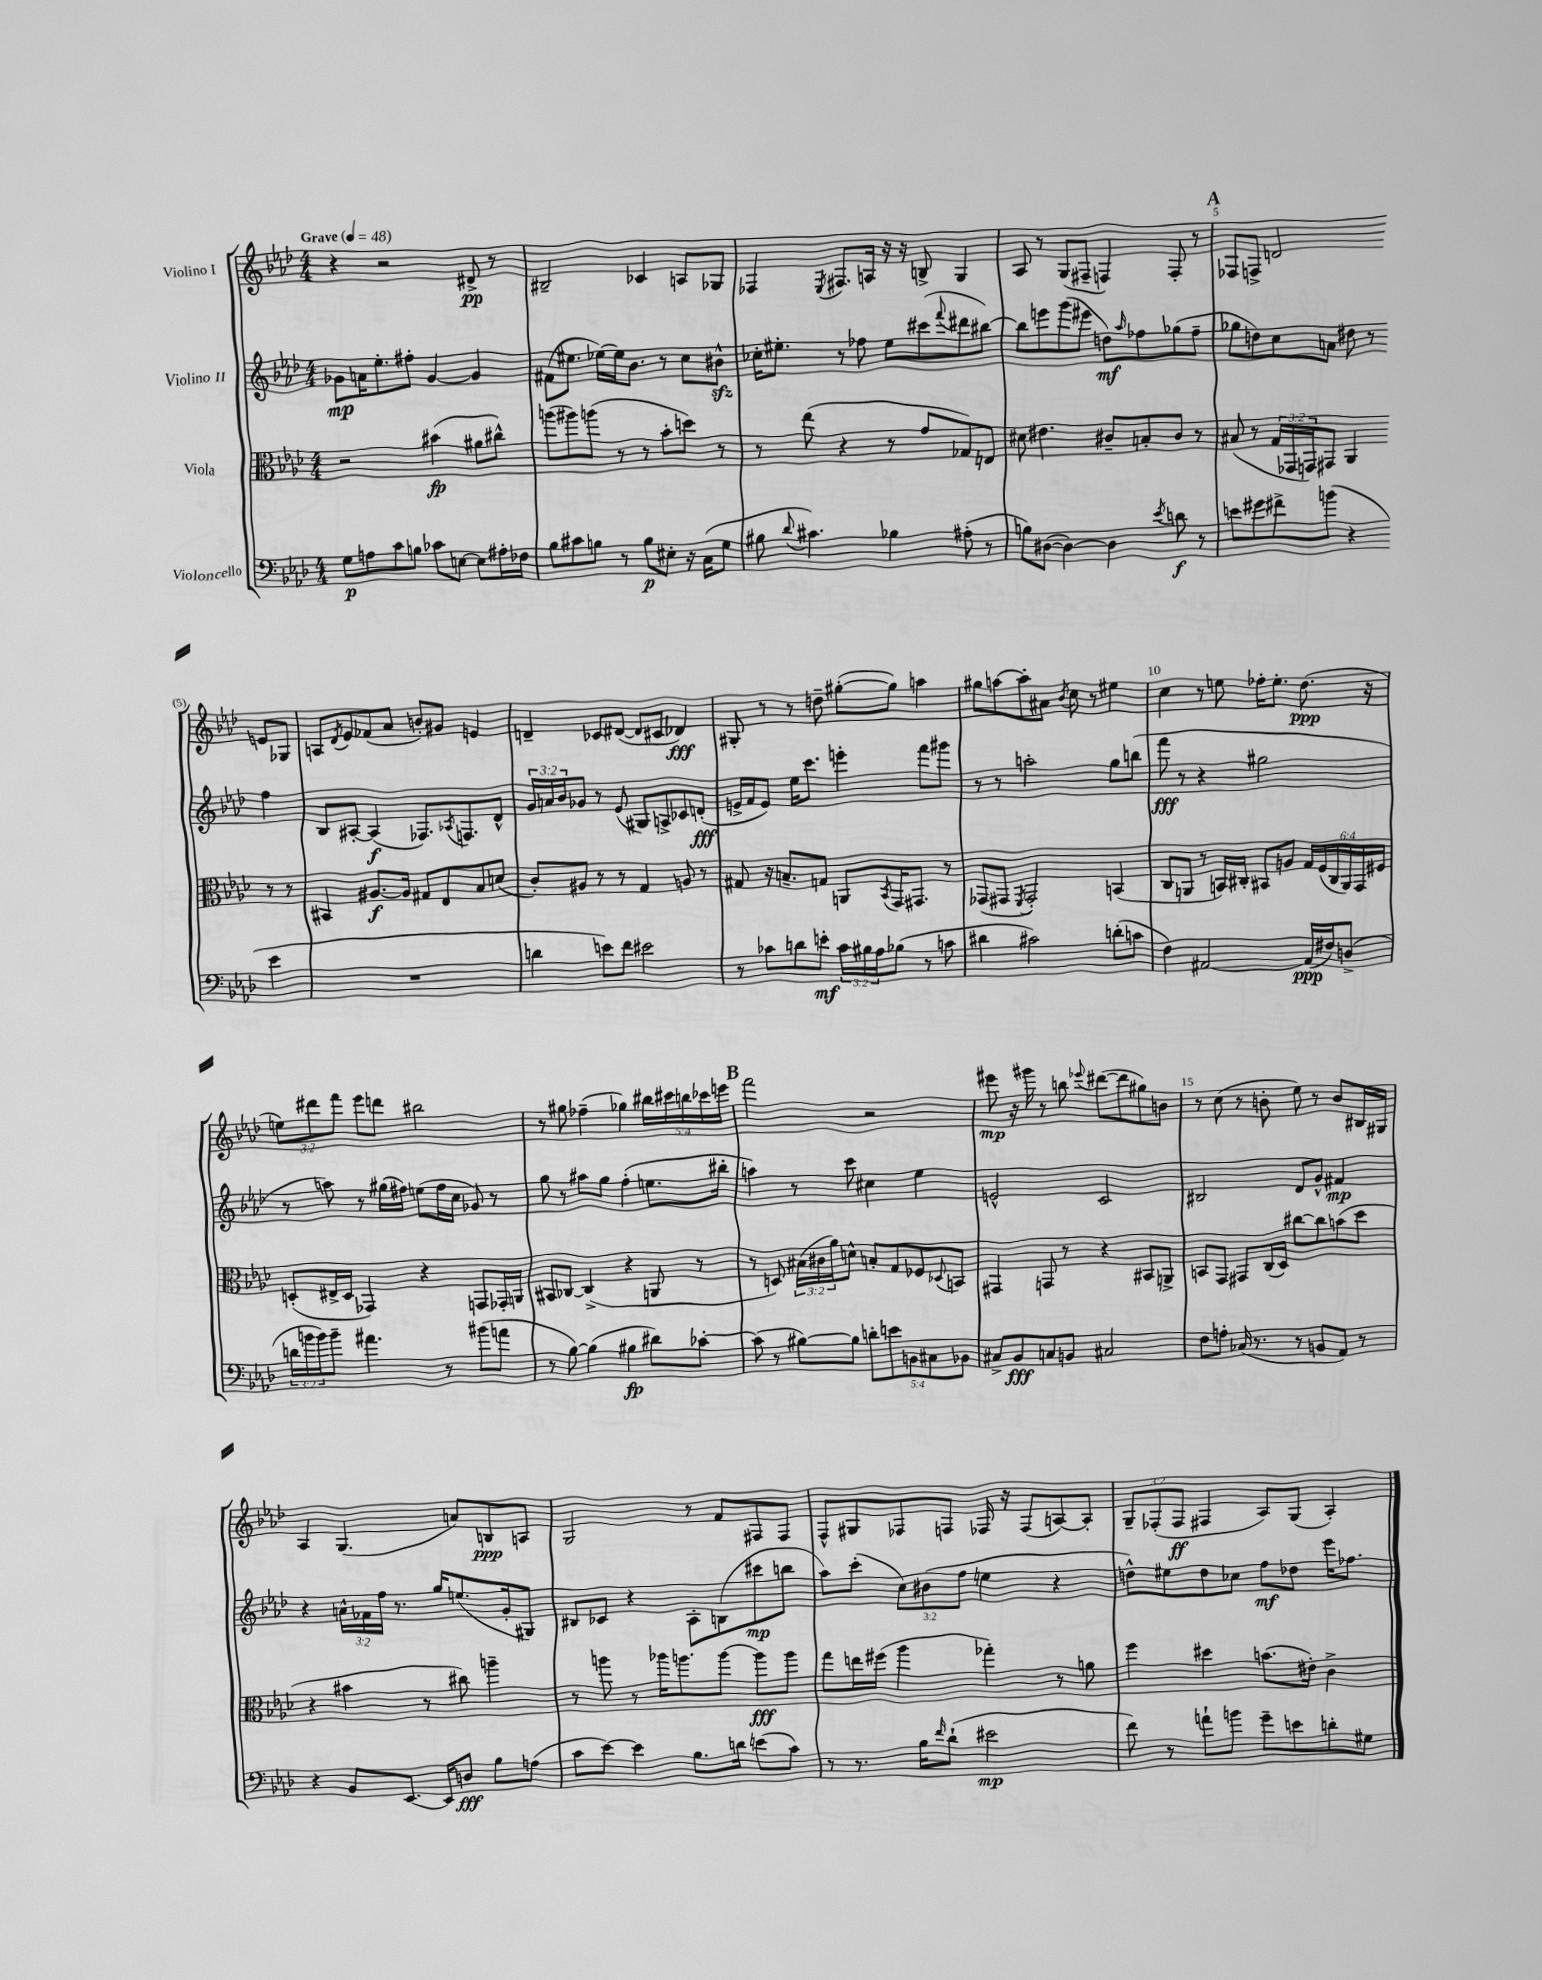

**kern	**dynam	**kern	**dynam	**kern	**dynam	**kern	**dynam
*part4	*part4	*part3	*part3	*part2	*part2	*part1	*part1
*staff4	*staff4	*staff3	*staff3	*staff2	*staff2	*staff1	*staff1
*I"Violoncello	*	*I"Viola	*	*I"Violino II	*	*I"Violino I	*
*clefF4	*	*clefC3	*	*clefG2	*	*clefG2	*
*k[b-e-a-d-]	*	*k[b-e-a-d-]	*	*k[b-e-a-d-]	*	*k[b-e-a-d-]	*
*M4/4	*	*M4/4	*	*M4/4	*	*M4/4	*
*MM48	*	*MM48	*	*MM48	*	*MM48	*
=1	=1	=1	=1	=1	=1	=1	=1
!	!	!	!	!	!	!LO:TX:a:B:t=Grave	!
8G\L	p	2r	.	8g-X\L	mp	4r	.
8An\	.	.	.	16an\K	.	.	.
.	.	.	.	8.ee-'\	.	.	.
8c\	.	.	.	.	.	2r	.
8Bn\J	.	.	.	8ff#X'\J	.	.	.
8c-X\L	.	(4b#X\	fp	[4g-/	.	.	.
[8En\J	.	.	.	.	.	.	.
8E\L]	.	8a#X\L	.	4g-/]	.	8d#X^/	pp
16A#X'\L	.	8cc#X^^\J)	.	.	.	8r	.
16F-X\JJ	.	.	.	.	.	.	.
=2	=2	=2	=2	=2	=2	=2	=2
8B-\L	.	(8aan\L	.	(8f#X\L	.	2B#X~/	.
8c#X\	.	8aa#X\)	.	8.ee#X\J	.	.	.
8Bn\J	.	(8aan\J	.	.	.	.	.
.	.	.	.	[16ee-X\LL)	.	.	.
8r	.	8r	.	16ee-\J]	.	.	.
.	.	.	.	8.b-\J	.	.	.
8B\L	p	8r	.	.	.	4c-X/	.
8E#X'\J	.	8b-'\L	.	8r	.	.	.
16r	.	8ddn\J)	.	8cc\L	.	8An/L	.
(16C\KL	.	.	.	.	.	.	.
8G\J	.	8r	.	8b#Xzz^^\J	.	8G-X/J	.
=3	=3	=3	=3	=3	=3	=3	=3
8B#X\	.	8r	.	16cc-X'\KL	.	4F-X/	.
.	.	.	.	8.ee#X'\J	.	.	.
8qqd-/	.	.	.	.	.	.	.
4.c#X\)	.	(8ee-\	.	.	.	.	.
.	.	.	.	.	.	8qE-/	.
.	.	4r	.	8r	.	8.F#X/L	.
.	.	.	.	8ff-X\	.	.	.
.	.	.	.	.	.	16An/Jk	.
4B-X\	.	8r	.	8ee#\L	.	16r	.
.	.	.	.	.	.	16r	.
.	.	8g/L	.	(8ccc#X\	.	8Bn^/	.
.	.	.	.	8qqfff/	.	.	.
(8A#X'\	.	8G-X/)	.	8ddd#X\	.	4G/	.
8r	.	8En/J	.	[8bb#X\J)	.	.	.
=4	=4	=4	=4	=4	=4	=4	=4
8Bn\L)	.	8d#X\	.	8bb#\L]	.	8A-/	.
([8D#X\J	.	4.e#X\	.	8eeen\	.	8r	.
4D#\_)	.	.	.	(8ggg\	.	(8G/L	.
.	.	.	.	8eee#X\J	.	8F#X~/J	.
4D#\]	.	8c#X~/L	.	8ddn\L)	mf	4Fn/)	.
.	.	.	.	16qqaa-/	.	.	.
.	.	8Bn'/	.	8ff-X\	.	.	.
8qe-/	.	.	.	.	.	.	.
8dn\	f	8c#/J	.	(8gg-X\	.	8F'/	.
8r	.	8r	.	8ff-~\J	.	8r	.
!!LO:REH:place=s1:t=A
=5	=5	=5	=5	=5	=5	=5	=5
8en\L	.	(8B#X/	.	8gg-X\L	.	8F-X/L	.
8g#X\	.	8r	.	8ddn\)	.	8Fn^/J	.
8f#X^\	.	24G/LL	.	8cc\	.	2dn/	.
.	.	24GG-X/	.	.	.	.	.
.	.	24GGn/J)	.	.	.	.	.
(8bn\J	.	8GG#X/J	.	8an\J	.	.	.
4r	.	4AA-/	.	8dd#X\	.	.	.
.	.	.	.	8r	.	.	.
4e\	.	8r	.	4ff\	.	8en/L	.
.	.	8r	.	.	.	8G-X/J	.
!!LO:LB:g=z
=6	=6	=6	=6	=6	=6	=6	=6
1r	.	4BB#X/	.	8B-/L	.	8An/L	.
.	.	.	.	.	.	8qd-/	.
.	.	.	.	[8A#X'/J	.	8e-/	.
.	.	[8.A#X/L	f	(4A#/]	f	(8f-X/	.
.	.	.	.	.	.	8a-/J	.
.	.	16A#/Jk]	.	.	.	.	.
.	.	8G#X/L	.	8.F-X/L)	.	8bn'/L)	.
.	.	8E-/	.	.	.	8g#X/J	.
.	.	.	.	8qA-X/	.	.	.
.	.	.	.	8.Fn/	.	.	.
.	.	8B-/	.	.	.	4en/	.
.	.	(8dn/J	.	8d-^^/J	.	.	.
=7	=7	=7	=7	=7	=7	=7	=7
4dn\	.	8c'/L)	.	24g/LL	.	4dn~/	.
.	.	.	.	24an/	.	.	.
.	.	.	.	24b-/J	.	.	.
.	.	8A#X/J	.	8g-X/J	.	.	.
8en\L)	.	8r	.	8r	.	8c-X/L	.
8f\J	.	8r	.	(8e-/	.	([8d#X/J	.
2e#X\	.	4G/	.	8G#X/L)	.	8d#/L]	.
.	.	.	.	8An^/	.	8c#X/J	.
.	.	8An/	.	8c-X/	.	4d-X/)	fff
.	.	8r	.	(8dn'/J	fff	.	.
=8	=8	=8	=8	=8	=8	=8	=8
8r	.	8G#X/	.	16en^/LL	.	8G#X'/	.
.	.	.	.	16f/J	.	.	.
8c-X\L	.	16r	.	8e/J)	.	8r	.
.	.	8.Bn~/L	.	.	.	.	.
8dn\	.	.	.	16ee-\KL	.	8r	.
.	.	.	.	8.ccc\J	.	.	.
8en'\J	mf	8Gn/J	.	.	.	8ddn~\	.
24c-\LL	.	8AAn/L	.	4eeen'\	.	([8gg#X'\L	.
24B#X\	.	.	.	.	.	.	.
24A-\J	.	.	.	.	.	.	.
.	.	8qBB-/	.	.	.	.	.
(8B-X\J	.	16GG/K	.	.	.	8gg#\J])	.
.	.	8.GG#X/J	.	.	.	.	.
8r	.	.	.	8fff\L	.	4aan\	.
8cn\	.	8r	.	8ggg#X\J	.	.	.
=9	=9	=9	=9	=9	=9	=9	=9
4d#X\	.	(8GG-X/L	.	8r	.	8gg#X\L	.
.	.	8GG#X/J	.	8r	.	[8aan\	.
.	.	8qFF/	.	.	.	.	.
2c#X\)	.	2GG#'/)	.	2aan'\	.	8aa'\]	.
.	.	.	.	.	.	8a#X\J	.
.	.	.	.	.	.	8qb-/	.
.	.	.	.	.	.	8cc\	.
.	.	.	.	.	.	8r	.
(8dn'\L	.	(4BBn/	.	8gg\L	.	4ee#X\	.
8cn\J	.	.	.	(8bbn\J	.	.	.
=10	=10	=10	=10	=10	=10	=10	=10
4F\)	.	8C/L	.	8fff\	fff	4cc\	.
.	.	8AAn/J	.	8r	.	.	.
[2AA#X/	.	8r	.	4r	.	8r	.
.	.	16BBn/LL)	.	.	.	8een\	.
.	.	16C#X'/JJ	.	.	.	.	.
.	.	8BB#X/L	.	2gg#X\	.	16ff-X'\KL	.
.	.	.	.	.	.	8.ee'\J	.
.	.	8An/J	.	.	.	.	.
(16AA#/LL]	ppp	24G/LL	.	.	.	(8.dd-\	ppp
.	.	(24F/	.	.	.	.	.
16F#X/J)	.	.	.	.	.	.	.
.	.	24C#/	.	.	.	.	.
(8Dn^/J	.	24AA/)	.	.	.	.	.
.	.	24GG/	.	.	.	.	.
.	.	.	.	.	.	16r	.
.	.	24F#X/JJ	.	.	.	.	.
!!LO:LB:g=z
=11	=11	=11	=11	=11	=11	=11	=11
24dn\LL	.	(8Dn'/L	.	8r	.	12een\L)	.
24bn\	.	.	.	.	.	.	.
24b\J)	.	.	.	.	.	12ddd#X\	.
8b~\J	.	16E#X^/L	.	8aan\)	.	.	.
.	.	.	.	.	.	12fff\J	.
.	.	16D/JJ	.	.	.	.	.
4.a#X\	.	4GG-X/)	.	8r	.	8eee-\L	.
.	.	.	.	(16gg#X\LL	.	8dddn\J	.
.	.	.	.	16ff#X\JJ)	.	.	.
.	.	4r	.	(8een\L	.	2bb#X\	.
8r	.	.	.	16ff#\L	.	.	.
.	.	.	.	16cc\JJ	.	.	.
(8b#X\L	.	8GGn/L	.	8g-X/)	.	.	.
8an\J	.	16GG-X'/L	.	8r	.	.	.
.	.	16AAn/JJ	.	.	.	.	.
=12	=12	=12	=12	=12	=12	=12	=12
8r	.	8BB#X/L	.	8gg\	.	8r	.
[8B-\)	.	[8C-X/J	.	8r	.	8gg#X\	.
(4B-\]	.	(4C-^/]	.	8aa#X\L	.	(4ff-X~\	.
.	.	.	.	8gg\J	.	.	.
4B#X\	fp	4r	.	(4ff'\	.	4gg-X\)	.
8d#X\L)	.	8AAn/	.	8.een\L	.	20bb#X\LL	.
.	.	.	.	.	.	20ccc#X\	.
.	.	.	.	.	.	20bbn\	.
[8c-X'\J	.	8r	.	.	.	.	.
.	.	.	.	.	.	20ccc-X\	.
.	.	.	.	16bb#X'\Jk	.	.	.
.	.	.	.	.	.	20eeen\JJ	.
!!LO:REH:place=s1:t=B
=13	=13	=13	=13	=13	=13	=13	=13
(8c-\]	.	8r	.	4aan\)	.	2fff\	.
8r	.	8Dn/)	.	.	.	.	.
[8B#X\L)	.	(24B#X\LL	.	8r	.	.	.
.	.	24c#X\	.	.	.	.	.
.	.	24a-\J)	.	.	.	.	.
8B#\J]	.	8dn^^\J	.	8ccc\	.	.	.
10dn'\L	.	8Bn'/L	.	4cc#X\	.	2r	.
10en\	.	.	.	.	.	.	.
.	.	8G/	.	.	.	.	.
10BBn\	.	.	.	.	.	.	.
.	.	8F-X/	.	4ee-\	.	.	.
10C#X\	.	.	.	.	.	.	.
.	.	8qqD-X/	.	.	.	.	.
.	.	8BBn/J	.	.	.	.	.
10BB-X\J	.	.	.	.	.	.	.
=14	=14	=14	=14	=14	=14	=14	=14
8C#X^/L	.	4GG#X/	.	2en^^/	.	8eee#X\	mp
8BB-/	fff	.	.	.	.	16r	.
.	.	.	.	.	.	16ggg#X\	.
8Cn/	.	8GGn/	.	.	.	8r	.
8BBn/J	.	8r	.	.	.	8bbn\	.
.	.	.	.	.	.	8qqeee-X/	.
2C#X/	.	4r	.	2c/	.	([8ddd#X\L	.
.	.	.	.	.	.	8ddd#\]	.
.	.	8BB#X/L	.	.	.	8gg#X\)	.
.	.	8AAn^/J	.	.	.	8bn\J	.
=15	=15	=15	=15	=15	=15	=15	=15
8F\L	.	8BBn/L	.	2B#X/	.	8r	.
8An'\J	.	8GG/J	.	.	.	(8cc\	.
(16C-X/	.	8GG#X/L	.	.	.	8r	.
8.r	.	.	.	.	.	.	.
.	.	(16C/L	.	.	.	8bn'\	.
.	.	16D-/JJ)	.	.	.	.	.
8r	.	[8cc#X\L	.	8d-/L	.	8ee-\)	.
8BBn/L	.	8cc#\]	.	8g^^/J	.	8r	.
8AA-/J)	.	(8bn\	.	4f#X/	mp	8b/L	.
8r	.	8dd-\J	.	.	.	16B#X/L	.
.	.	.	.	.	.	16G#X/JJ	.
!!LO:LB:g=z
=16	=16	=16	=16	=16	=16	=16	=16
4r	.	4r	.	4r	.	4A-/	.
8BB-/L	.	4b#X\	.	24an^^\LL	.	(4.G/	.
.	.	.	.	24f-X\	.	.	.
.	.	.	.	24ff\JJ	.	.	.
[8.EE-/J	.	.	.	8.r	.	.	.
.	.	8r	.	.	.	.	.
16EE-/KL]	.	.	.	16gg/KL	.	.	.
8Dn/J	fff	8cc#X\)	.	(8.een/	.	8an/L)	.
8B-\L	.	4aan~\	.	.	.	8Bn/	ppp
.	.	.	.	16g'/k	.	.	.
(8An\J	.	.	.	8G#X/J)	.	8An/J	.
=17	=17	=17	=17	=17	=17	=17	=17
8c\L	.	8r	.	8B#X/L	.	2G/	.
[8e-\J)	.	8aan\	.	8c-X/J	.	.	.
4e-\]	.	8r	.	4r	.	.	.
.	.	16aa-X\KL	.	.	.	.	.
.	.	8.aan\	.	.	.	.	.
8.B-\L	.	.	.	8A-'\L	.	8r	.
.	.	[8aa\J	.	(8Bn\	.	8f/L	.
16dn\Jk	.	.	.	.	.	.	.
(8en\L	.	8aa\L]	fff	8ccc#X\	mp	8F#X/	.
8c\J)	.	8aa\J	.	8bbn\J	.	8F#/J	.
=18	=18	=18	=18	=18	=18	=18	=18
8r	.	8gg\L	.	8aa-\L)	.	8F^^/L	.
8.r	.	16een\L	.	(8ccc'\J	.	8G#X/	.
.	.	(16ff#X\JJ	.	.	.	.	.
.	.	4aa-\	.	12cc\L)	.	8F-X/	.
16B-\KL	.	.	.	.	.	.	.
.	.	.	.	(12b#X\	.	.	.
16qqf/	.	.	.	.	.	.	.
(8d-`\J	.	.	.	.	.	8Fn/J	.
.	.	.	.	12ff\J	.	.	.
2e#X\	mp	4gg-X'\)	.	4een\	.	16F-X/	.
.	.	.	.	.	.	16r	.
.	.	.	.	.	.	(8F-/L	.
.	.	8r	.	4r	.	[8An/)	.
.	.	8an\	.	.	.	8A'/J]	.
=19	=19	=19	=19	=19	=19	=19	=19
8f\)	.	4ff\	.	8ddn^^\L)	.	12G~/L	.
.	.	.	.	.	.	(12F-X'/	.
8r	.	.	.	8ee#X\	.	.	.
.	.	.	.	.	.	12F-/J	ff
8an`\L	.	4dd#X\	.	8dd\	.	4F#X/	.
8bn\J	.	.	.	8cc-X\J	.	.	.
8g~\L	.	(8.bn\L	.	8ff\L	mf	8A-/L)	.
8en\	.	.	.	8dd-X\J	.	(8G/J	.
.	.	16e#X'\Jk)	.	.	.	.	.
8dn'\	.	4c^\	.	16eee-\KL	.	4A-'/)	.
.	.	.	.	8.ff-X\J	.	.	.
8G#X\J	.	.	.	.	.	.	.
==	==	==	==	==	==	==	==
*-	*-	*-	*-	*-	*-	*-	*-
